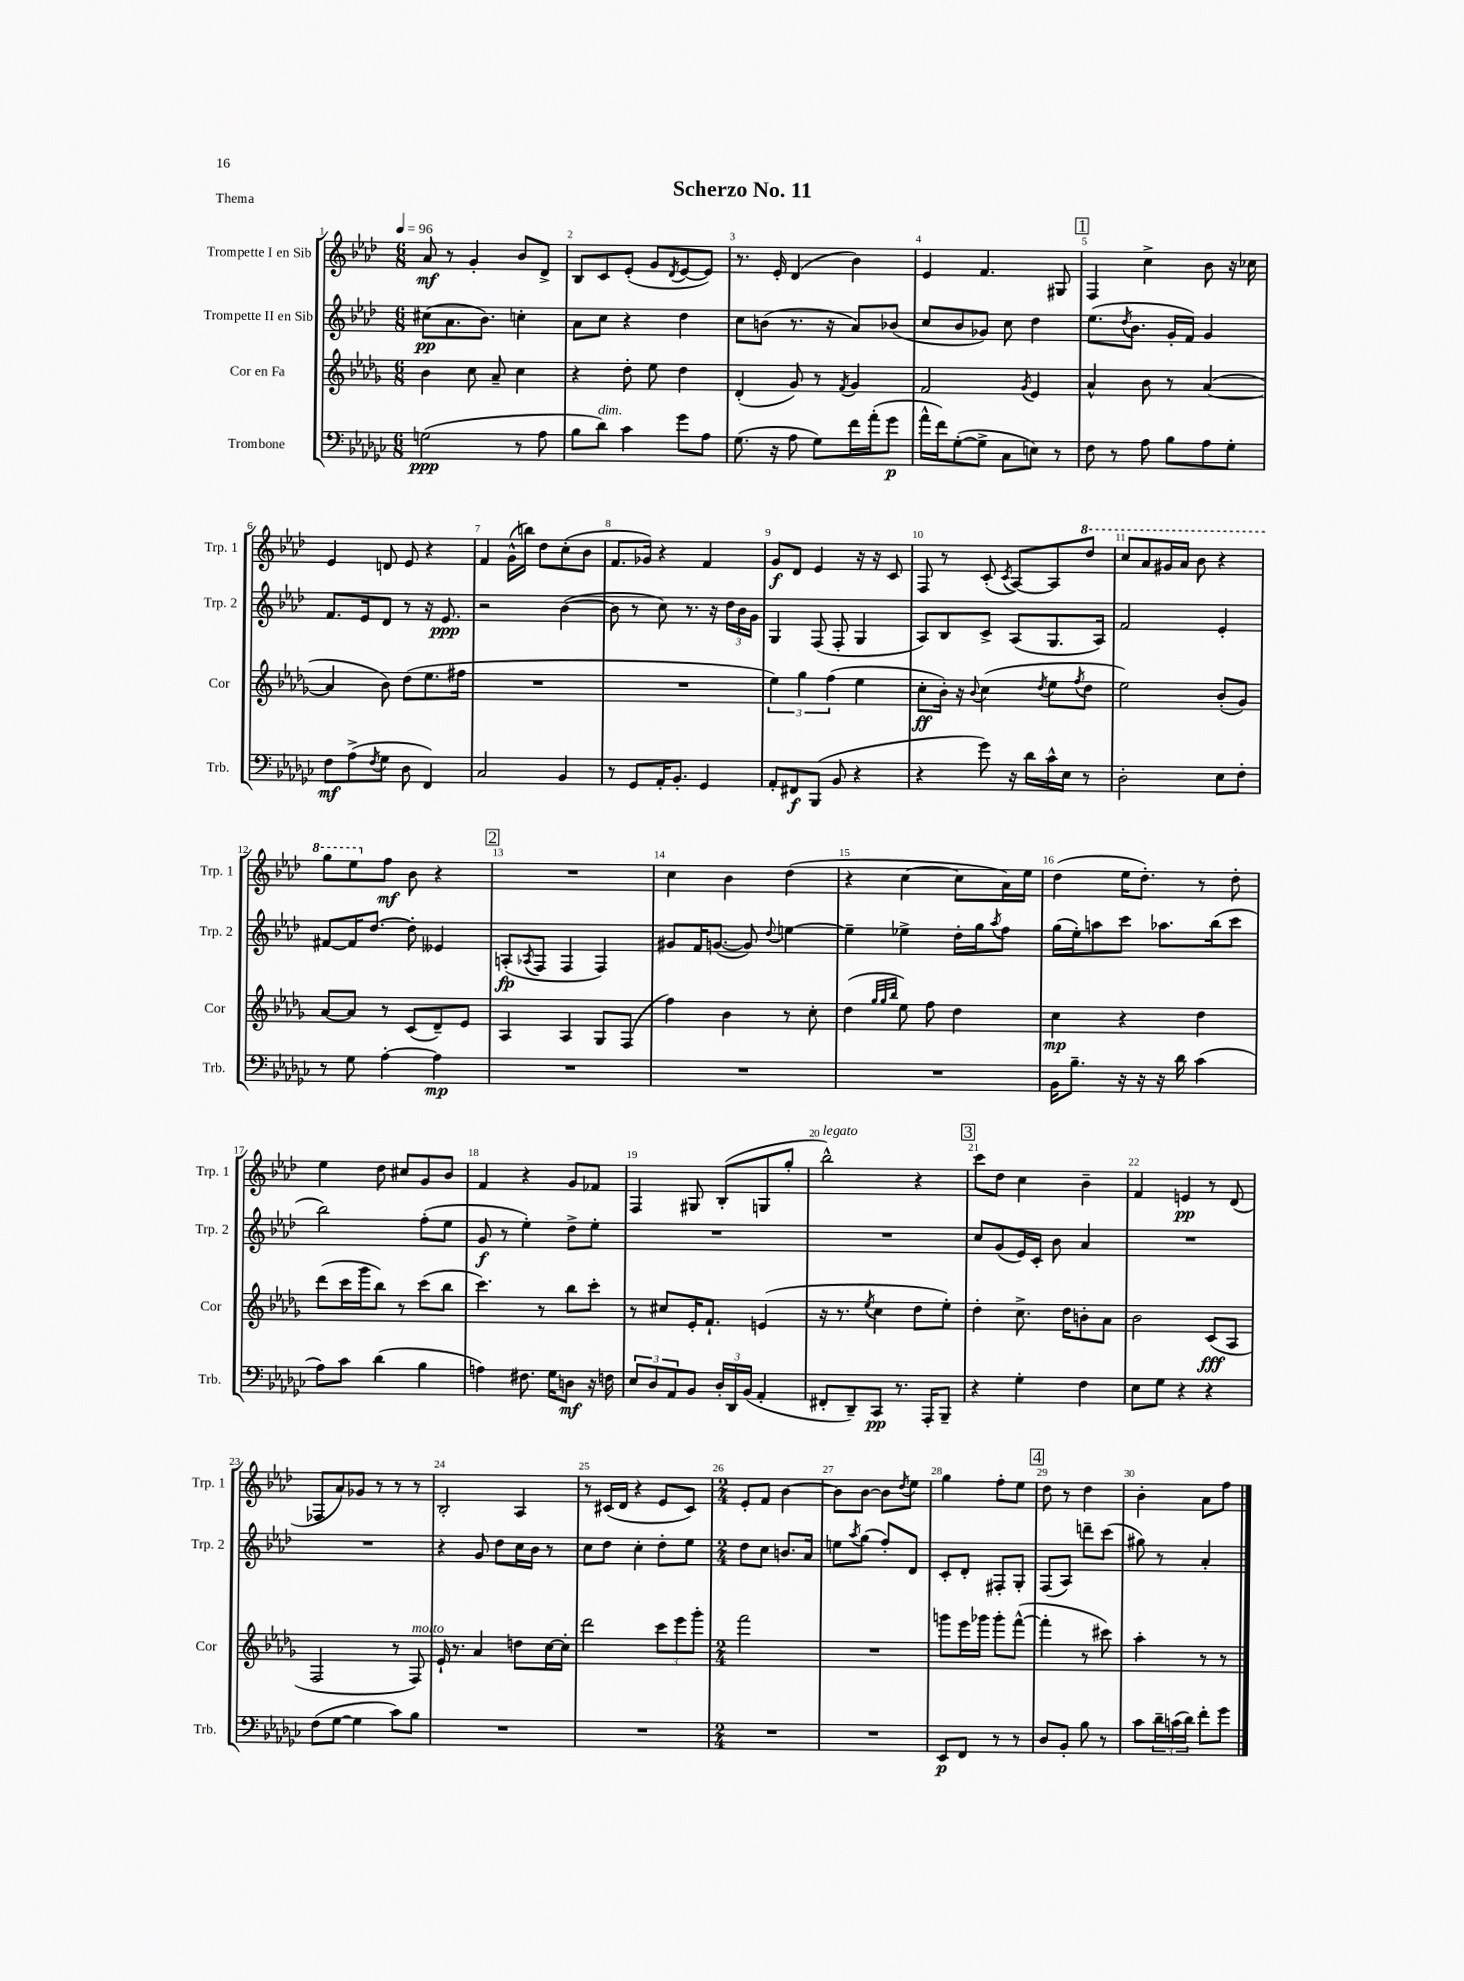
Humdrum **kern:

**kern	**dynam	**kern	**dynam	**kern	**dynam	**kern	**dynam
*part4	*part4	*part3	*part3	*part2	*part2	*part1	*part1
*staff4	*staff4	*staff3	*staff3	*staff2	*staff2	*staff1	*staff1
*I"Trombone	*	*I"Cor en Fa	*	*I"Trompette II en Sib	*	*I"Trompette I en Sib	*
*I'Trb.	*	*I'Cor	*	*I'Trp. 2	*	*I'Trp. 1	*
*clefF4	*	*clefG2	*	*clefG2	*	*clefG2	*
*k[b-e-a-d-g-c-]	*	*k[b-e-a-d-g-]	*	*k[b-e-a-d-]	*	*k[b-e-a-d-]	*
*M6/8	*	*M6/8	*	*M6/8	*	*M6/8	*
*MM96	*	*MM96	*	*MM96	*	*MM96	*
=1	=1	=1	=1	=1	=1	=1	=1
(2Gn\	ppp	4b-\	.	(8cc#X\L	pp	8a-/	mf
.	.	.	.	8.a-\	.	8r	.
.	.	8cc\	.	.	.	4g'/	.
.	.	.	.	8.b-\J)	.	.	.
.	.	8a-~/	.	.	.	.	.
8r	.	4cc\	.	4ccn'\	.	8b-/L	.
8A-\	.	.	.	.	.	8d-^/J	.
=2	=2	=2	=2	=2	=2	=2	=2
8B-\L	.	4r	.	8a-\L	.	8B-/L	.
!LO:TX:a:i:t=dim.	!	!	!	!	!	!	!
8d-\J)	.	.	.	8cc\J	.	8c/	.
4c-\	.	8dd-'\	.	4r	.	(8e-'/J	.
.	.	8ee-\	.	.	.	8g/L	.
.	.	.	.	.	.	8qd-/	.
8g-\L	.	4dd-\	.	4dd-\	.	[8e-/	.
8A-\J	.	.	.	.	.	8e-/J])	.
=3	=3	=3	=3	=3	=3	=3	=3
(8.G-\	.	(4d-'/	.	8cc\L	.	8.r	.
.	.	.	.	(8bn\J	.	.	.
16r	.	.	.	.	.	16e-'/	.
8A-\	.	8g-/)	.	8.r	.	(4d-/	.
8G-\L)	.	8r	.	.	.	.	.
.	.	.	.	16r	.	.	.
.	.	8qf/	.	.	.	.	.
16f\L	.	4g-/	.	8a-/L)	.	4b-\)	.
(16a-'\J	.	.	.	.	.	.	.
8g-\J	p	.	.	(8b-X/J	.	.	.
=4	=4	=4	=4	=4	=4	=4	=4
16a-^^\LL	.	2f/	.	8cc/L	.	4e-/	.
16f\J)	.	.	.	.	.	.	.
([8G-'\	.	.	.	8b-/	.	.	.
8G-^\J]	.	.	.	8g-X/J)	.	4.f/	.
8C-\L	.	.	.	8cc\	.	.	.
.	.	8qg-/	.	.	.	.	.
8En\J)	.	4e-/	.	4dd-\	.	.	.
8r	.	.	.	.	.	8G#X/	.
!!LO:REH:place=s1:t=1
=5	=5	=5	=5	=5	=5	=5	=5
8F\	.	4a-^^/	.	(8.ee-\L	.	4F/	.
8r	.	.	.	.	.	.	.
.	.	.	.	8qdd-/	.	.	.
.	.	.	.	8.b-\J	.	.	.
8A-\	.	8b-\	.	.	.	4cc^\	.
8B-\L	.	8r	.	16g'/LL	.	.	.
.	.	.	.	16f/JJ)	.	.	.
8A-\	.	([4a-/	.	4g/	.	8b-\	.
8G-'\J	.	.	.	.	.	16r	.
.	.	.	.	.	.	16cc-X\	.
!!LO:LB:g=z
=6	=6	=6	=6	=6	=6	=6	=6
8F\L	mf	4a-/]	.	8.f/L	.	4e-/	.
(8A-^\	.	.	.	.	.	.	.
.	.	.	.	16e-/k	.	.	.
8qF/	.	.	.	.	.	.	.
8G-\J	.	8b-\)	.	8d-/J	.	8dn/	.
8D-\	.	(8dd-\L	.	8r	.	8e-/	.
4FF/)	.	8.ee-\	.	16r	.	4r	.
.	.	.	.	8.e-/	ppp	.	.
.	.	16ff#X\Jk	.	.	.	.	.
=7	=7	=7	=7	=7	=7	=7	=7
2C-/	.	2.r	.	2r	.	4f/	.
.	.	.	.	.	.	(16g^^\LL	.
.	.	.	.	.	.	16bbn\JJ)	.
.	.	.	.	.	.	8dd-\L	.
4BB-/	.	.	.	([4b-\	.	(8cc'\	.
.	.	.	.	.	.	8b-\J	.
=8	=8	=8	=8	=8	=8	=8	=8
8r	.	2.r	.	8b-\]	.	8.f/L	.
8GG-/L	.	.	.	8r	.	.	.
.	.	.	.	.	.	16g-X/Jk)	.
16AA-'/K	.	.	.	8cc\)	.	4r	.
8.BB-'/J	.	.	.	.	.	.	.
.	.	.	.	8.r	.	.	.
4GG-/	.	.	.	.	.	4f/	.
.	.	.	.	16r	.	.	.
.	.	.	.	24dd-\LL	.	.	.
.	.	.	.	24b-\	.	.	.
.	.	.	.	24g\JJ	.	.	.
=9	=9	=9	=9	=9	=9	=9	=9
8AA-'/L	.	6ee-\)	.	4G/	.	8g/L	f
8FF#X/	f	.	.	.	.	8d-/J	.
.	.	6gg-\	.	.	.	.	.
(8BBB-/J	.	.	.	(8F/	.	4e-/	.
.	.	(6ff\	.	.	.	.	.
8BB-/	.	.	.	8F'/	.	.	.
4r	.	4ee-\	.	4G/	.	16r	.
.	.	.	.	.	.	16r	.
.	.	.	.	.	.	8c/	.
=10	=10	=10	=10	=10	=10	=10	=10
4r	.	8cc'\L	ff	8A-/L)	.	8F/	.
.	.	16b-'\Jk)	.	8B-/	.	8r	.
.	.	16r	.	.	.	.	.
.	.	8qqb-/	.	.	.	.	.
8g-\)	.	(4cc\	.	8c^/J	.	(8c'/	.
.	.	.	.	.	.	8qc/	.
16r	.	.	.	(8A-/L	.	[8A-/L)	.
16d-\LL	.	.	.	.	.	.	.
.	.	8qdd-/	.	.	.	.	.
16c-^^\	.	8ee-\L	.	8.G/	.	8A-/]	.
16E-\JJ	.	.	.	.	.	.	.
.	.	8qff/	.	.	.	.	.
*	*	*	*	*	*	*8va	*
8r	.	8dd-\J	.	.	.	8ddd-/J	.
.	.	.	.	16A-/Jk)	.	.	.
=11	=11	=11	=11	=11	=11	=11	=11
2D-'\	.	2ee-\)	.	2f/	.	8ccc/L	.
.	.	.	.	.	.	8aa-/	.
.	.	.	.	.	.	16gg#X/L	.
.	.	.	.	.	.	16aa-/JJ	.
.	.	.	.	.	.	8bb-\	.
8E-\L	.	(8b-'/L	.	4e-'/	.	4r	.
8F'\J	.	8g-/J)	.	.	.	.	.
!!LO:LB:g=z
=12	=12	=12	=12	=12	=12	=12	=12
8r	.	[8a-/L	.	[8f#X/L	.	8ggg\L	.
8G-\	.	8a-/J]	.	16f#/K]	.	8eee-\	.
.	.	.	.	[8.dd-/J	.	.	.
*	*	*	*	*	*	*X8va	*
[4A-'\	.	8r	.	.	.	8ff\J	mf
.	.	(8c/L	.	8dd-'\]	.	8b-\	.
4A-\]	mp	8d-~/)	.	4e--X/	.	4r	.
.	.	8e-/J	.	.	.	.	.
!!LO:REH:place=s1:t=2
=13	=13	=13	=13	=13	=13	=13	=13
2.r	.	4A-/	.	(8An'/L	fp	2.r	.
.	.	.	.	8qA-X/	.	.	.
.	.	.	.	8F/J	.	.	.
.	.	4A-/	.	4F/	.	.	.
.	.	8G-/L	.	4F/)	.	.	.
.	.	(8F/J	.	.	.	.	.
=14	=14	=14	=14	=14	=14	=14	=14
2.r	.	4ff\)	.	8g#X/L	.	4cc\	.
.	.	.	.	16f/K	.	.	.
.	.	.	.	([8.gn/J	.	.	.
.	.	4b-\	.	.	.	4b-\	.
.	.	.	.	8g/])	.	.	.
.	.	.	.	8qqdd-/	.	.	.
.	.	8r	.	[4een\	.	(4dd-\	.
.	.	8cc'\	.	.	.	.	.
=15	=15	=15	=15	=15	=15	=15	=15
2.r	.	(4dd-\	.	4ee~\]	.	4r	.
.	.	32qqgg-/LLL	.	.	.	.	.
.	.	32qqgg-/	.	.	.	.	.
.	.	32qqbb-/JJJ	.	.	.	.	.
.	.	8ee-\)	.	4ee-X^\	.	[4cc\	.
.	.	8ff\	.	.	.	.	.
.	.	4dd-\	.	16dd-'\LL	.	8cc\L]	.
.	.	.	.	16gg\J	.	.	.
.	.	.	.	8qaa-/	.	.	.
.	.	.	.	8ff\J	.	16a-\L)	.
.	.	.	.	.	.	16ee-\JJ	.
=16	=16	=16	=16	=16	=16	=16	=16
16BB-\KL	.	4cc\	mp	(16gg\LL	.	(4dd-\	.
8.B-~\J	.	.	.	16ee-'\J)	.	.	.
.	.	.	.	8aan\	.	.	.
16r	.	4r	.	8ccc\J	.	16ee-\KL	.
16r	.	.	.	.	.	8.dd-'\J)	.
16r	.	.	.	8.aa-X\L	.	.	.
16d-\	.	.	.	.	.	.	.
(4c-\	.	4dd-\	.	.	.	8r	.
.	.	.	.	(16bb-\k	.	.	.
.	.	.	.	8ccc\J	.	8dd-'\	.
!!LO:LB:g=z
=17	=17	=17	=17	=17	=17	=17	=17
8A-\L)	.	(8ddd-\L	.	2bb-\)	.	4ee-\	.
8c-\J	.	16ccc\L	.	.	.	.	.
.	.	16ggg-\J	.	.	.	.	.
(4d-\	.	8bb-\J)	.	.	.	8dd-\	.
.	.	8r	.	.	.	8cc#X/L	.
4B-\	.	(8ccc\L	.	(8ff'\L	.	8g/	.
.	.	8bb-\J	.	8ee-\J	.	8b-/J	.
=18	=18	=18	=18	=18	=18	=18	=18
4An\)	.	4.ccc\)	.	8g/	f	4f/	.
.	.	.	.	8r	.	.	.
8.F#X\	.	.	.	4ee-'\)	.	4r	.
.	.	8r	.	.	.	.	.
16G-\KL	.	.	.	.	.	.	.
8Dn\J	mf	8bb-\L	.	8dd-^\L	.	8g/L	.
16r	.	8ccc'\J	.	8ee-'\J	.	8f-X/J	.
16Fn\	.	.	.	.	.	.	.
=19	=19	=19	=19	=19	=19	=19	=19
12E-/L	.	8r	.	2.r	.	4F/	.
12D-/	.	.	.	.	.	.	.
.	.	8cc#X/L	.	.	.	.	.
12AA-/	.	.	.	.	.	.	.
8BB-/J	.	16e-'/K	.	.	.	8G#X/	.
.	.	8.f`/J	.	.	.	.	.
24D-'/LL	.	.	.	.	.	(8B-'/L	.
24DD-/	.	.	.	.	.	.	.
(24BB-/JJ	.	.	.	.	.	.	.
4AA-'/	.	(4en/	.	.	.	8Gn/	.
.	.	.	.	.	.	8gg'/J	.
=20	=20	=20	=20	=20	=20	=20	=20
!	!	!	!	!	!	!LO:TX:a:i:t=legato	!
8FF#X'/L	.	16r	.	2.r	.	2bb-^^\)	.
.	.	8.r	.	.	.	.	.
8DD-~/)	.	.	.	.	.	.	.
.	.	8qee-/	.	.	.	.	.
8CC-/J	pp	4cc\	.	.	.	.	.
8.r	.	.	.	.	.	.	.
.	.	8dd-\L	.	.	.	4r	.
16AAA-'/KL	.	.	.	.	.	.	.
8BBB-~/J	.	8ee-'\J)	.	.	.	.	.
!!LO:REH:place=s1:t=3
=21	=21	=21	=21	=21	=21	=21	=21
4r	.	4dd-'\	.	8cc/L	.	8ccc\L	.
.	.	.	.	(8g/	.	8dd-\J	.
4G-'\	.	8.cc^\	.	16e-/L)	.	4cc\	.
.	.	.	.	16c'/JJ	.	.	.
.	.	.	.	8b-\	.	.	.
.	.	16dd-\KL	.	.	.	.	.
4F\	.	8bn'\	.	4a-/	.	4b-~\	.
.	.	8a-\J	.	.	.	.	.
=22	=22	=22	=22	=22	=22	=22	=22
8E-\L	.	2b-\	.	2.r	.	4f/	.
8G-\J	.	.	.	.	.	.	.
4r	.	.	.	.	.	4en/	pp
4r	.	(8c/L	fff	.	.	8r	.
.	.	8A-/J	.	.	.	(8d-/	.
!!LO:LB:g=z
=23	=23	=23	=23	=23	=23	=23	=23
(8F\L	.	2F/	.	2.r	.	8F-X/L	.
[8G-\J	.	.	.	.	.	8a-/)	.
4G-\]	.	.	.	.	.	8g-X/J	.
.	.	.	.	.	.	8r	.
8c-\L)	.	8r	.	.	.	8r	.
!	!	!LO:TX:a:i:t=molto	!	!	!	!	!
8B-\J	.	8F/)	.	.	.	8r	.
=24	=24	=24	=24	=24	=24	=24	=24
2.r	.	16e-`/	.	4r	.	2B-'/	.
.	.	8.r	.	.	.	.	.
.	.	4a-/	.	8g/	.	.	.
.	.	.	.	8dd-\L	.	.	.
.	.	8ddn\L	.	16cc\L	.	4A-/	.
.	.	.	.	16b-\JJ	.	.	.
.	.	[16cc\L	.	8r	.	.	.
.	.	16cc'\JJ]	.	.	.	.	.
=25	=25	=25	=25	=25	=25	=25	=25
2.r	.	2ddd-\	.	8cc\L	.	8r	.
.	.	.	.	8dd-\J	.	(16c#X/LL	.
.	.	.	.	.	.	16d-/JJ	.
.	.	.	.	4cc'\	.	4r	.
.	.	12ccc\L	.	8dd-'\L	.	8e-/L	.
.	.	12eee-\	.	.	.	.	.
.	.	.	.	8ee-\J	.	8c#/J)	.
.	.	12ggg-'\J	.	.	.	.	.
=26	=26	=26	=26	=26	=26	=26	=26
*M2/4	*	*M2/4	*	*M2/4	*	*M2/4	*
2r	.	2fff\	.	8dd-\L	.	8e-'/L	.
.	.	.	.	8cc\J	.	8f/J	.
.	.	.	.	8.bn/L	.	[4b-\	.
.	.	.	.	16a-/Jk	.	.	.
=27	=27	=27	=27	=27	=27	=27	=27
2r	.	2r	.	8een\L	.	8b-\L]	.
.	.	.	.	8qaa-/	.	.	.
.	.	.	.	(8gg\J	.	[8b-\J	.
.	.	.	.	8ff'/L)	.	8b-\L]	.
.	.	.	.	.	.	8qdd-/	.
.	.	.	.	8d-/J	.	8ee-\J	.
=28	=28	=28	=28	=28	=28	=28	=28
8EE-/L	p	8gggn\L	.	8c'/L	.	4gg\	.
8FF/J	.	16eee-\L	.	8d-'/J	.	.	.
.	.	16ggg-X\JJ	.	.	.	.	.
8r	.	8ggg-'\L	.	8F#X'/L	.	8ff'\L	.
8r	.	([8fff^^\J	.	8G'/J	.	8ee-\J	.
!!LO:REH:place=s1:t=4
=29	=29	=29	=29	=29	=29	=29	=29
8D-/L	.	4fff'\]	.	(8F/L	.	8dd-\	.
8BB-'/J	.	.	.	8A-/J)	.	8r	.
8B-\	.	8r	.	8dddn~\L	.	4dd-\	.
8r	.	8ccc#X\)	.	(8ccc\J	.	.	.
=30	=30	=30	=30	=30	=30	=30	=30
8c-\L	.	4aa-'\	.	8gg#X\)	.	4b-'\	.
24d-~\L	.	.	.	8r	.	.	.
(24cn\	.	.	.	.	.	.	.
24d-\JJ)	.	.	.	.	.	.	.
8f'\L	.	8r	.	4a-'/	.	8a-\L	.
8g-\J	.	8r	.	.	.	8ff\J	.
==	==	==	==	==	==	==	==
*-	*-	*-	*-	*-	*-	*-	*-
